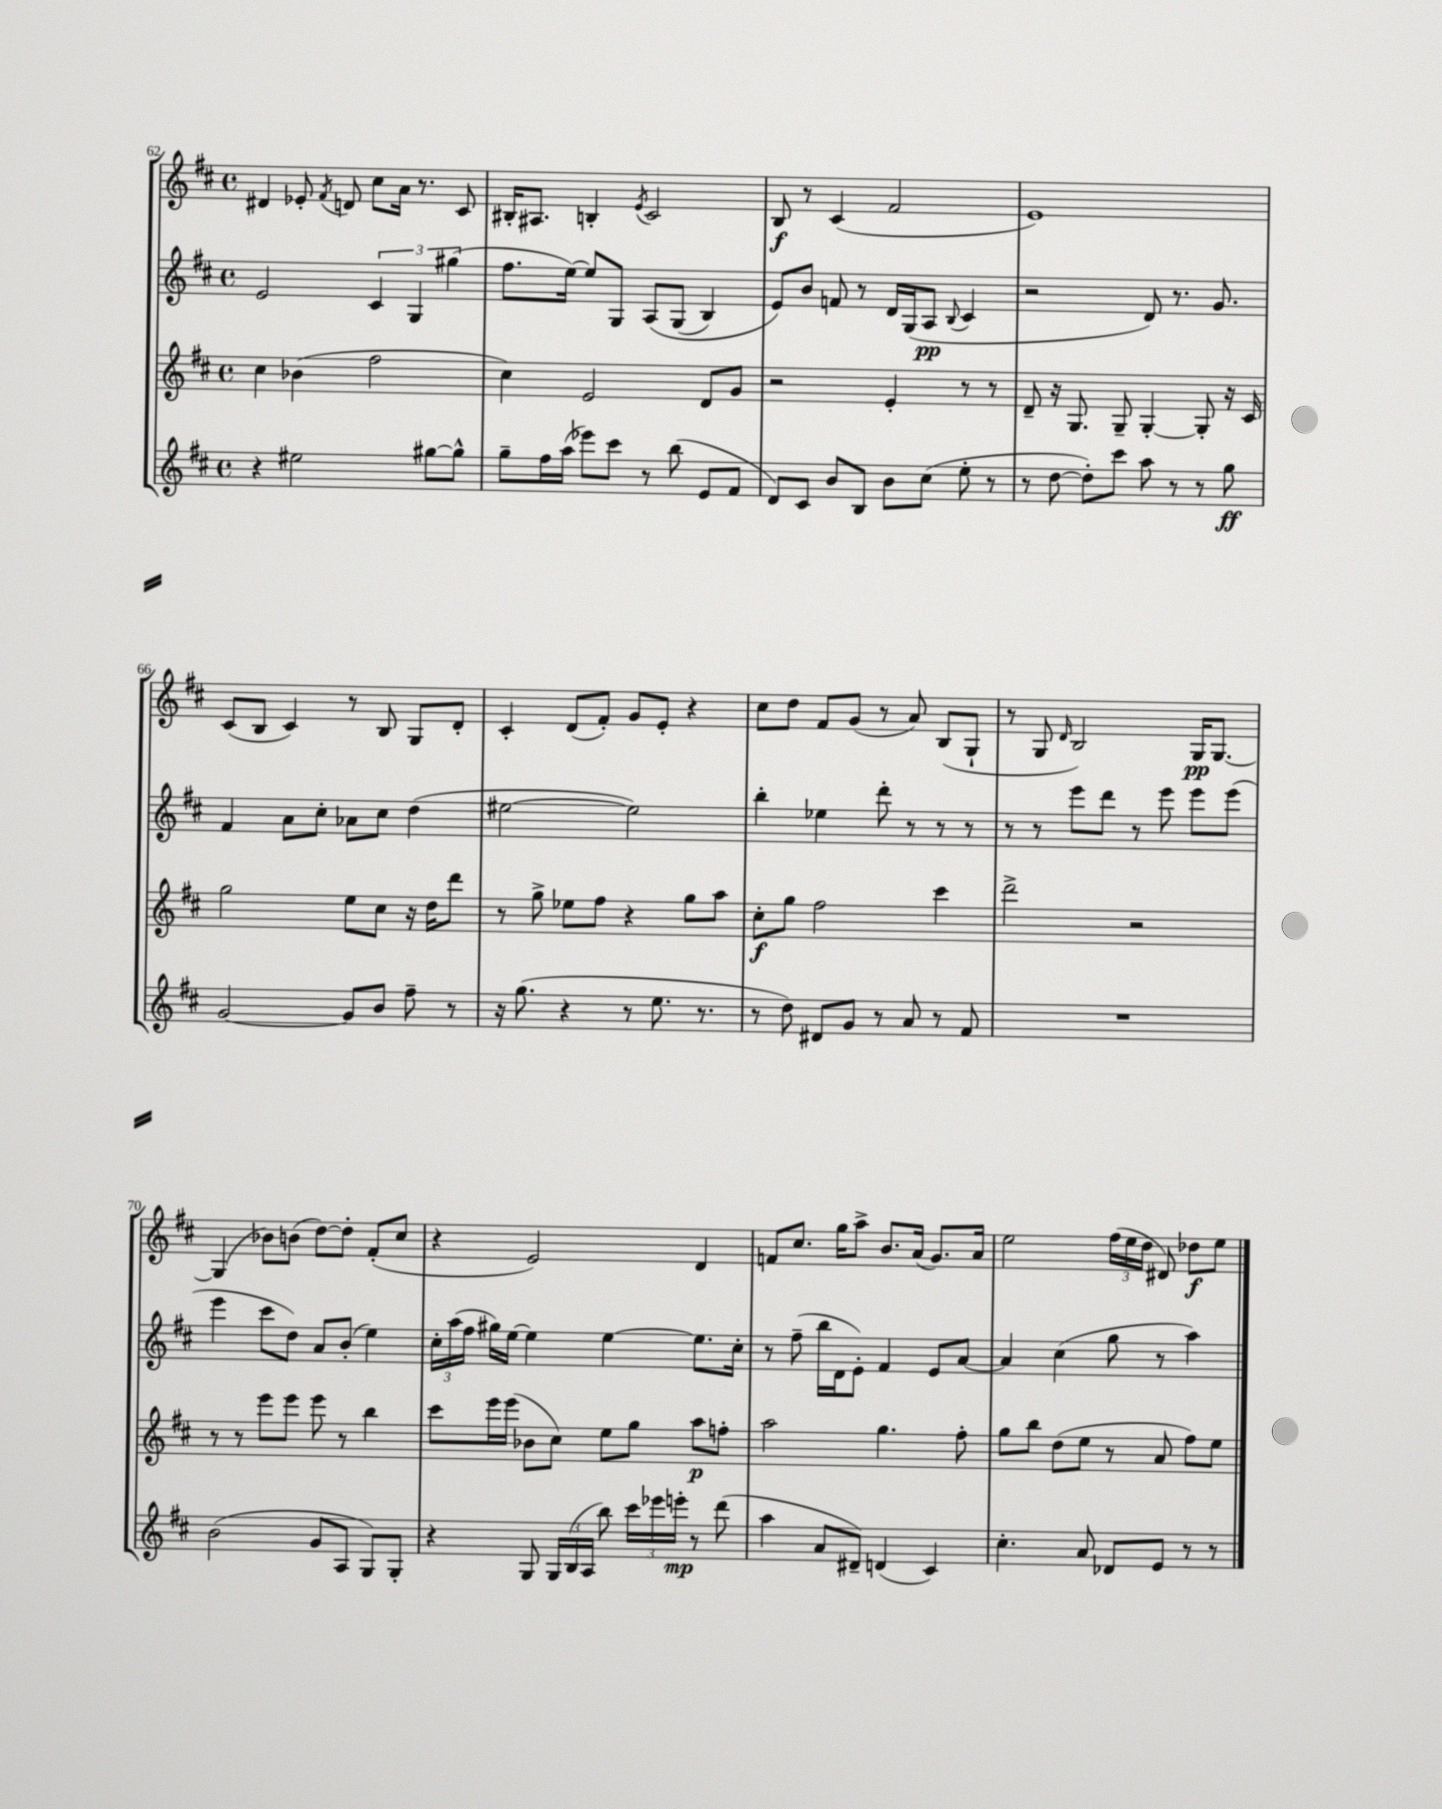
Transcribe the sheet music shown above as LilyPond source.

<<
\new StaffGroup <<
\new Staff = "s0" {
    \clef treble \key d \major \defaultTimeSignature \time 4/4
    \autoBeamOff dis'4 ees'8-. \acciaccatura { fis'8 } d'8 cis''8[ a'16] r8. cis'8 |
    bis16[-. ais8.] b4-. \acciaccatura { e'8 } cis'2 |
    b8\f r8 cis'4( fis'2 |
    e'1) |
    cis'8[( b8] cis'4) r8 b8 g8[ d'8]-. |
    cis'4-. d'8[( fis'8]-.) g'8[ e'8]-. r4 |
    cis''8[ d''8] fis'8[ g'8]( r8 a'8) b8[( g8]-! |
    r8 g8 \grace { d'16 } b2) g16[\pp g8.]~ |
    g4( bes'8[) b'8]( d''8[~) d''8]-. fis'8[-.( cis''8] |
    r4 e'2) d'4 |
    f'8[ cis''8.] g''16[ a''8]-> b'8.[ a'16]( g'8.[) a'16] |
    e''2 \tuplet 3/2 { fis''16[( e''16 d''16] } dis'8) des''8[\f e''8] \bar "|." |
}
\new Staff = "s1" {
    \clef treble \key d \major \defaultTimeSignature \time 4/4
    \autoBeamOff e'2 \tuplet 3/2 { cis'4 g4 gis''4( } |
    fis''8.[ e''16]~) e''8[ g8] a8[\( g8]( b4) |
    e'8[\) b'8] f'8 r8 d'16[ g16( a8]\pp \appoggiatura { b8 } cis'4 |
    r2 d'8) r8. g'8. |
    fis'4 a'8[ cis''8]-. aes'8[ cis''8] d''4( |
    eis''2~ eis''2) |
    b''4-. ees''4 d'''8-. r8 r8 r8 |
    r8 r8 e'''8[ d'''8] r8 e'''8 e'''8[ e'''8]( |
    e'''4 cis'''8[ d''8]) a'8[ b'8]-.( e''4) |
    \tuplet 3/2 { cis''16[-. a''16( fis''16] } gis''16[) e''16]~ e''4 e''4~ e''8.[ cis''16]-. |
    r8 fis''8--( b''16[ d'16 e'8]-.) fis'4 e'8[ a'8]~ |
    a'4 cis''4( g''8 r8 a''4) \bar "|." |
}
\new Staff = "s2" {
    \clef treble \key d \major \defaultTimeSignature \time 4/4
    \autoBeamOff cis''4 bes'4( fis''2 |
    cis''4) e'2 d'8[ g'8] |
    r2 e'4-. r8 r8 |
    d'8-- r16 g8. g8-- g4~-. g8-. r16 cis'16 |
    g''2 e''8[ cis''8] r16 d''16[ d'''8] |
    r8 g''8-> ees''8[ fis''8] r4 g''8[ a''8] |
    cis''8[-.\f g''8] fis''2 cis'''4 |
    d'''2-> r2 |
    r8 r8 e'''8[ e'''8] e'''8 r8 b''4 |
    cis'''8[ e'''16 e'''16]( bes'8[ cis''8]) e''8[ g''8] a''8[\p f''8]-. |
    a''2 g''4. fis''8-. |
    g''8[ b''8] d''8[( e''8] r8 a'8 fis''8[) e''8] \bar "|." |
}
\new Staff = "s3" {
    \clef treble \key d \major \defaultTimeSignature \time 4/4
    \autoBeamOff r4 eis''2 gis''8[~ gis''8]-^ |
    g''8[-- fis''16 a''16]( ees'''8[) cis'''8] r8 b''8( e'8[ fis'8] |
    d'8[) cis'8] b'8[ b8] b'8[ cis''8]( e''8-. r8 |
    r8 d''8~ d''8[-.) cis'''8] a''8 r8 r8 g''8\ff |
    g'2~ g'8[ b'8] fis''8-- r8 |
    r16 g''8.( r4 r8 e''8. r8. |
    r8 d''8) dis'8[ g'8] r8 a'8 r8 fis'8 |
    R1 |
    b'2( g'8[ a8] g8[) g8]-. |
    r4 g8 \tuplet 3/2 { g16[ b16( a16] } b''8) \tuplet 3/2 { cis'''16[ ees'''16 e'''16]-.\mp } r8 d'''8( |
    a''4 a'8[ dis'8]--) d'4( cis'4) |
    cis''4.-. a'8 des'8[ e'8] r8 r8 \bar "|." |
}
>>
>>
\layout { \context { \Score currentBarNumber = #62 } }
